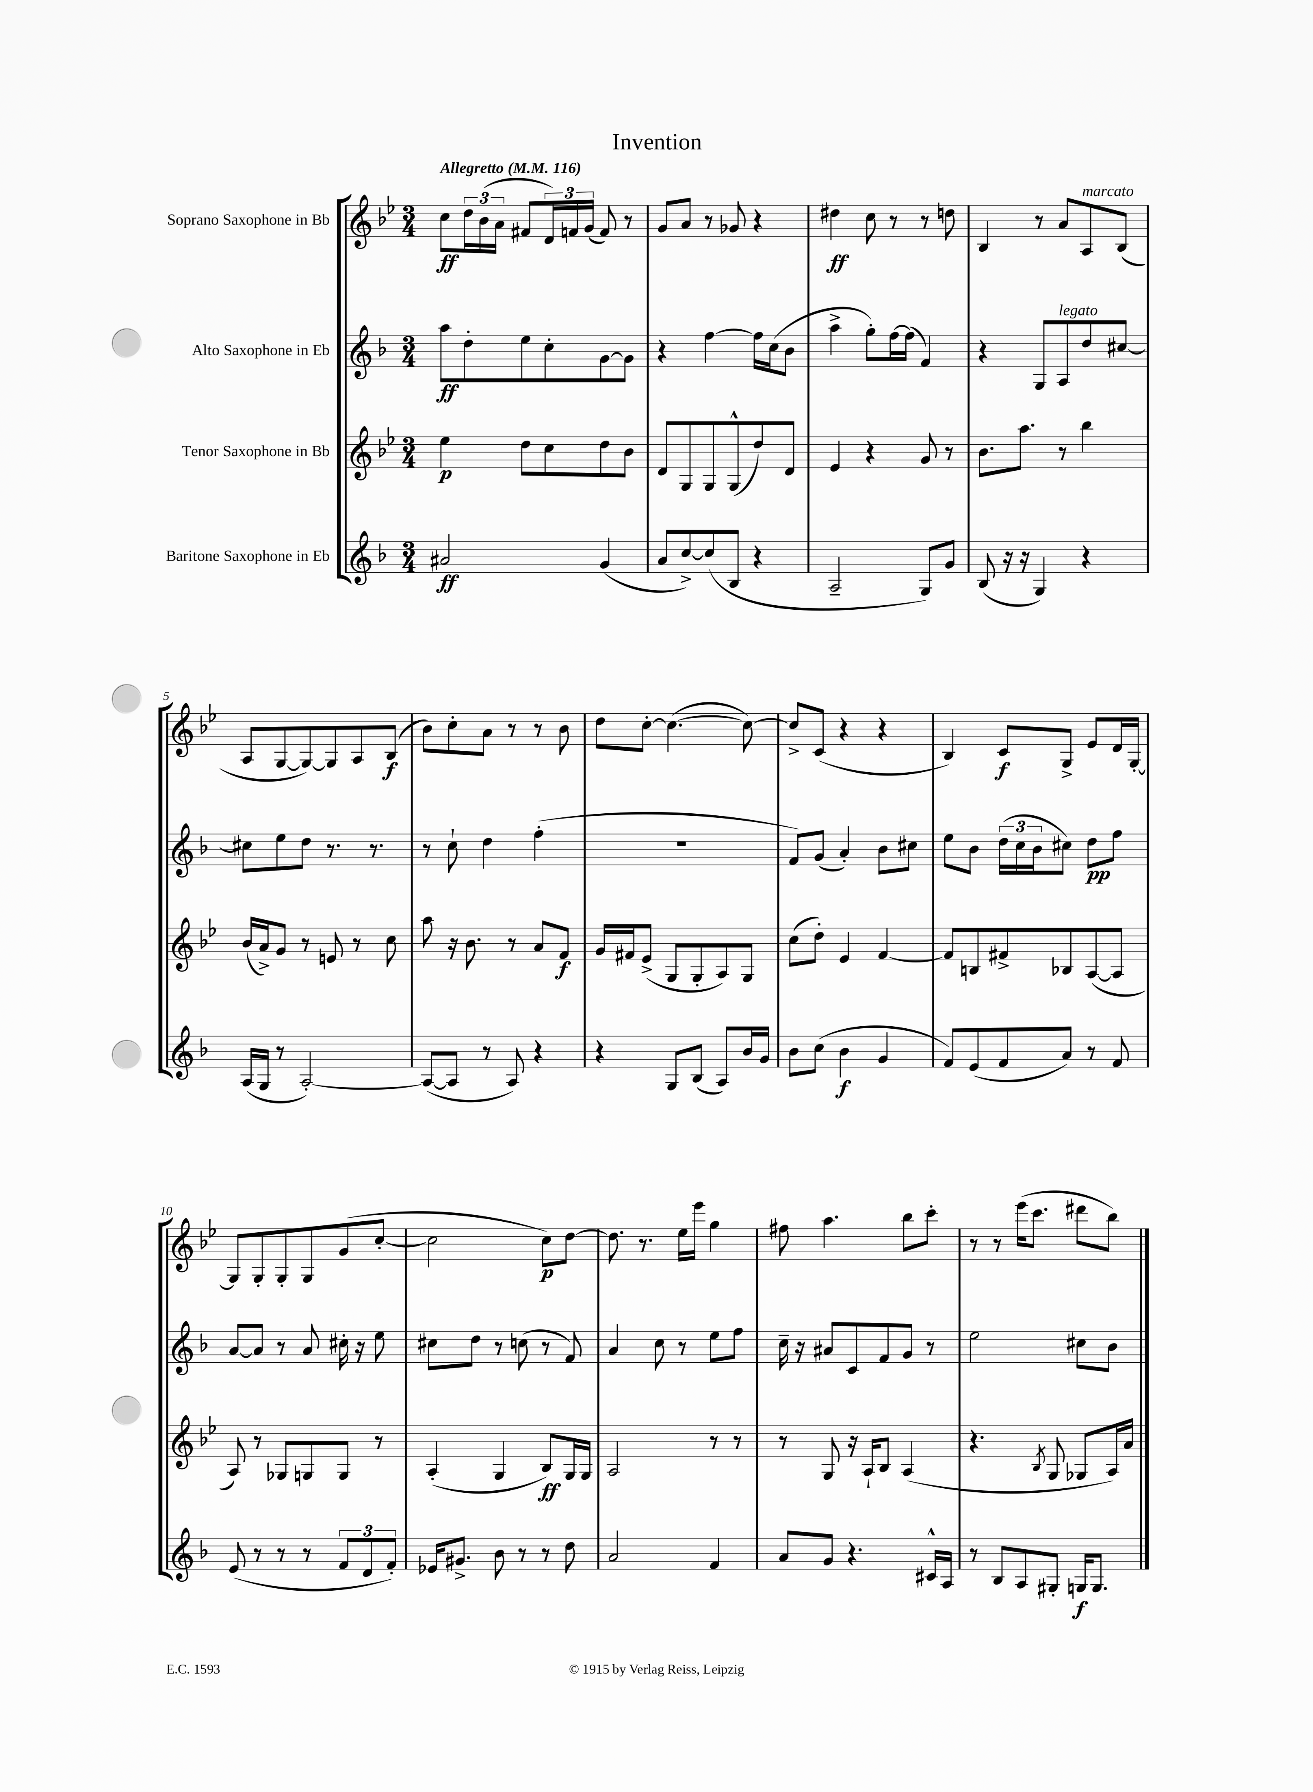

**kern	**kern	**kern	**kern
*staff4	*staff3	*staff2	*staff1
*clefG2	*clefG2	*clefG2	*clefG2
*k[b-]	*k[b-e-]	*k[b-]	*k[b-e-]
*M3/4	*M3/4	*M3/4	*M3/4
*MM116	*MM116	*MM116	*MM116
2a#/	4ee-\	8aa\L	8cc\L
.	.	8dd'\	24dd\L
.	.	.	(24b-\
.	.	.	24a\JJ
.	8dd\L	8ee\	8f#/L
.	8cc\	8cc'\	24d/L)
.	.	.	24f/
.	.	.	(24g/JJ
(4g/	8dd\	[8g\	8f/)
.	8b-\J	8g\]J	8r
=	=	=	=
8a/L	8d/L	4r	8g/L
[8cc^/)	8G/	.	8a/J
(8cc/]	8G/	[4ff\	8r
8B-/J	(8G^^/	.	8g-/
4r	8dd/)	16ff\]LL	4r
.	.	(16cc\J	.
.	8d/J	8b-\J	.
=	=	=	=
2A~/	4e-/	4aa^\	4dd#\
.	4r	8gg'\L)	8cc\
.	.	[16ff\L	8r
.	.	(16ff\]JJ	.
8G/L)	8g/	4f/)	8r
8g/J	8r	.	8dd\
=	=	=	=
(8B-/	8.b-\L	4r	4B-/
16r	.	.	.
16r	8.aa\J	.	.
4G/)	.	8G/L	8r
.	8r	8A/	8a/L
4r	4bb-\	8dd/	8A/
.	.	[8cc#/J	(8B-/J
=	=	=	=
(16A/LL	(16b-/LL	8cc#\]L	8A/L
16G/JJ	16a^/J)	.	.
8r	8g/J	8ee\	[8G/
[2A'/)	8r	8dd\J	8G/_)
.	8e/	8.r	8G/]
.	8r	.	8A/
.	.	8.r	.
.	8cc\	.	(8B-/J
=	=	=	=
(8A/_L	8aa\	8r	8b-\L)
8A/]J	16r	8cc`\	8cc'\
.	8.b-\	.	.
8r	.	4dd\	8a\J
8A/)	8r	.	8r
4r	8a/L	(4ff'\	8r
.	8f/J	.	8b-\
=	=	=	=
4r	16g/LL	2.r	8dd\L
.	16f#/J	.	.
.	(8e-^/J	.	[8cc'\J
8G/L	8G/L	.	(4.cc\_
(8B-/J	8G'/	.	.
8A/L)	8A/)	.	.
16b-/L	8G/J	.	8cc\_)
16g/JJ	.	.	.
=	=	=	=
8b-\L	(8cc\L	8f/L)	8cc^/]L
(8cc\J	8dd'\J)	(8g/J	(8c/J
4b-\	4e-/	4a'/)	4r
4g/	[4f/	8b-\L	4r
.	.	8cc#\J	.
=	=	=	=
8f/L)	8f/]L	8ee\L	4B-/)
(8e/	8B/	8b-\J	.
8f/	8f#^/	(24dd\LL	8c/L
.	.	24cc\	.
.	.	24b-\J	.
8a/J)	8B-/	8cc#\J)	8G^/J
8r	([8A/	8dd\L	8e-/L
8f/	8A/]J	8ff\J	16d/L
.	.	.	[16G'/JJ
=	=	=	=
(8e/	8A/)	[8a/L	8G/]L
8r	8r	8a/]J	8G'/
8r	8G-/L	8r	8G'/
8r	8G/	8a/	8G/
12f/L	8G/J	16cc#'\	(8g/
.	.	16r	.
12d/	.	.	.
.	8r	8ee\	[8cc'/J
12f'/J)	.	.	.
=	=	=	=
16e-/LK	(4A'/	8cc#\L	2cc\]
8.g#^/J	.	.	.
.	.	8dd\J	.
8b-\	4G/	8r	.
8r	.	(8cc\	.
8r	8B-/L)	8r	8cc\L)
8dd\	16G/L	8f/)	[8dd\J
.	16G/JJ	.	.
=	=	=	=
2a/	2A/	4a/	8.dd\]
.	.	.	8.r
.	.	8cc\	.
.	.	8r	16ee-\LL
.	.	.	16eee-\JJ
4f/	8r	8ee\L	4gg\
.	8r	8ff\J	.
=	=	=	=
8a/L	8r	16cc~\	8ff#\
.	.	16r	.
8g/J	8G/	8a#/L	4.aa\
4.r	16r	8c/	.
.	16A`/LK	.	.
.	8B-/J	8f/	.
.	(4A/	8g/J	8bb-\L
16c#^^/LL	.	8r	8ccc'\J
16A/JJ	.	.	.
=	=	=	=
8r	4.r	2ee\	8r
8B-/L	.	.	8r
8A/	.	.	(16eee-\LK
.	.	.	8.ccc\J
.	8qB-/	.	.
8G#'/J	8G/	.	.
16G/LK	8G-/L	8cc#\L	8ddd#\L
8.G/J	.	.	.
.	16A/L)	8b-\J	8bb-\J)
.	16a/JJ	.	.
==	==	==	==
*-	*-	*-	*-
